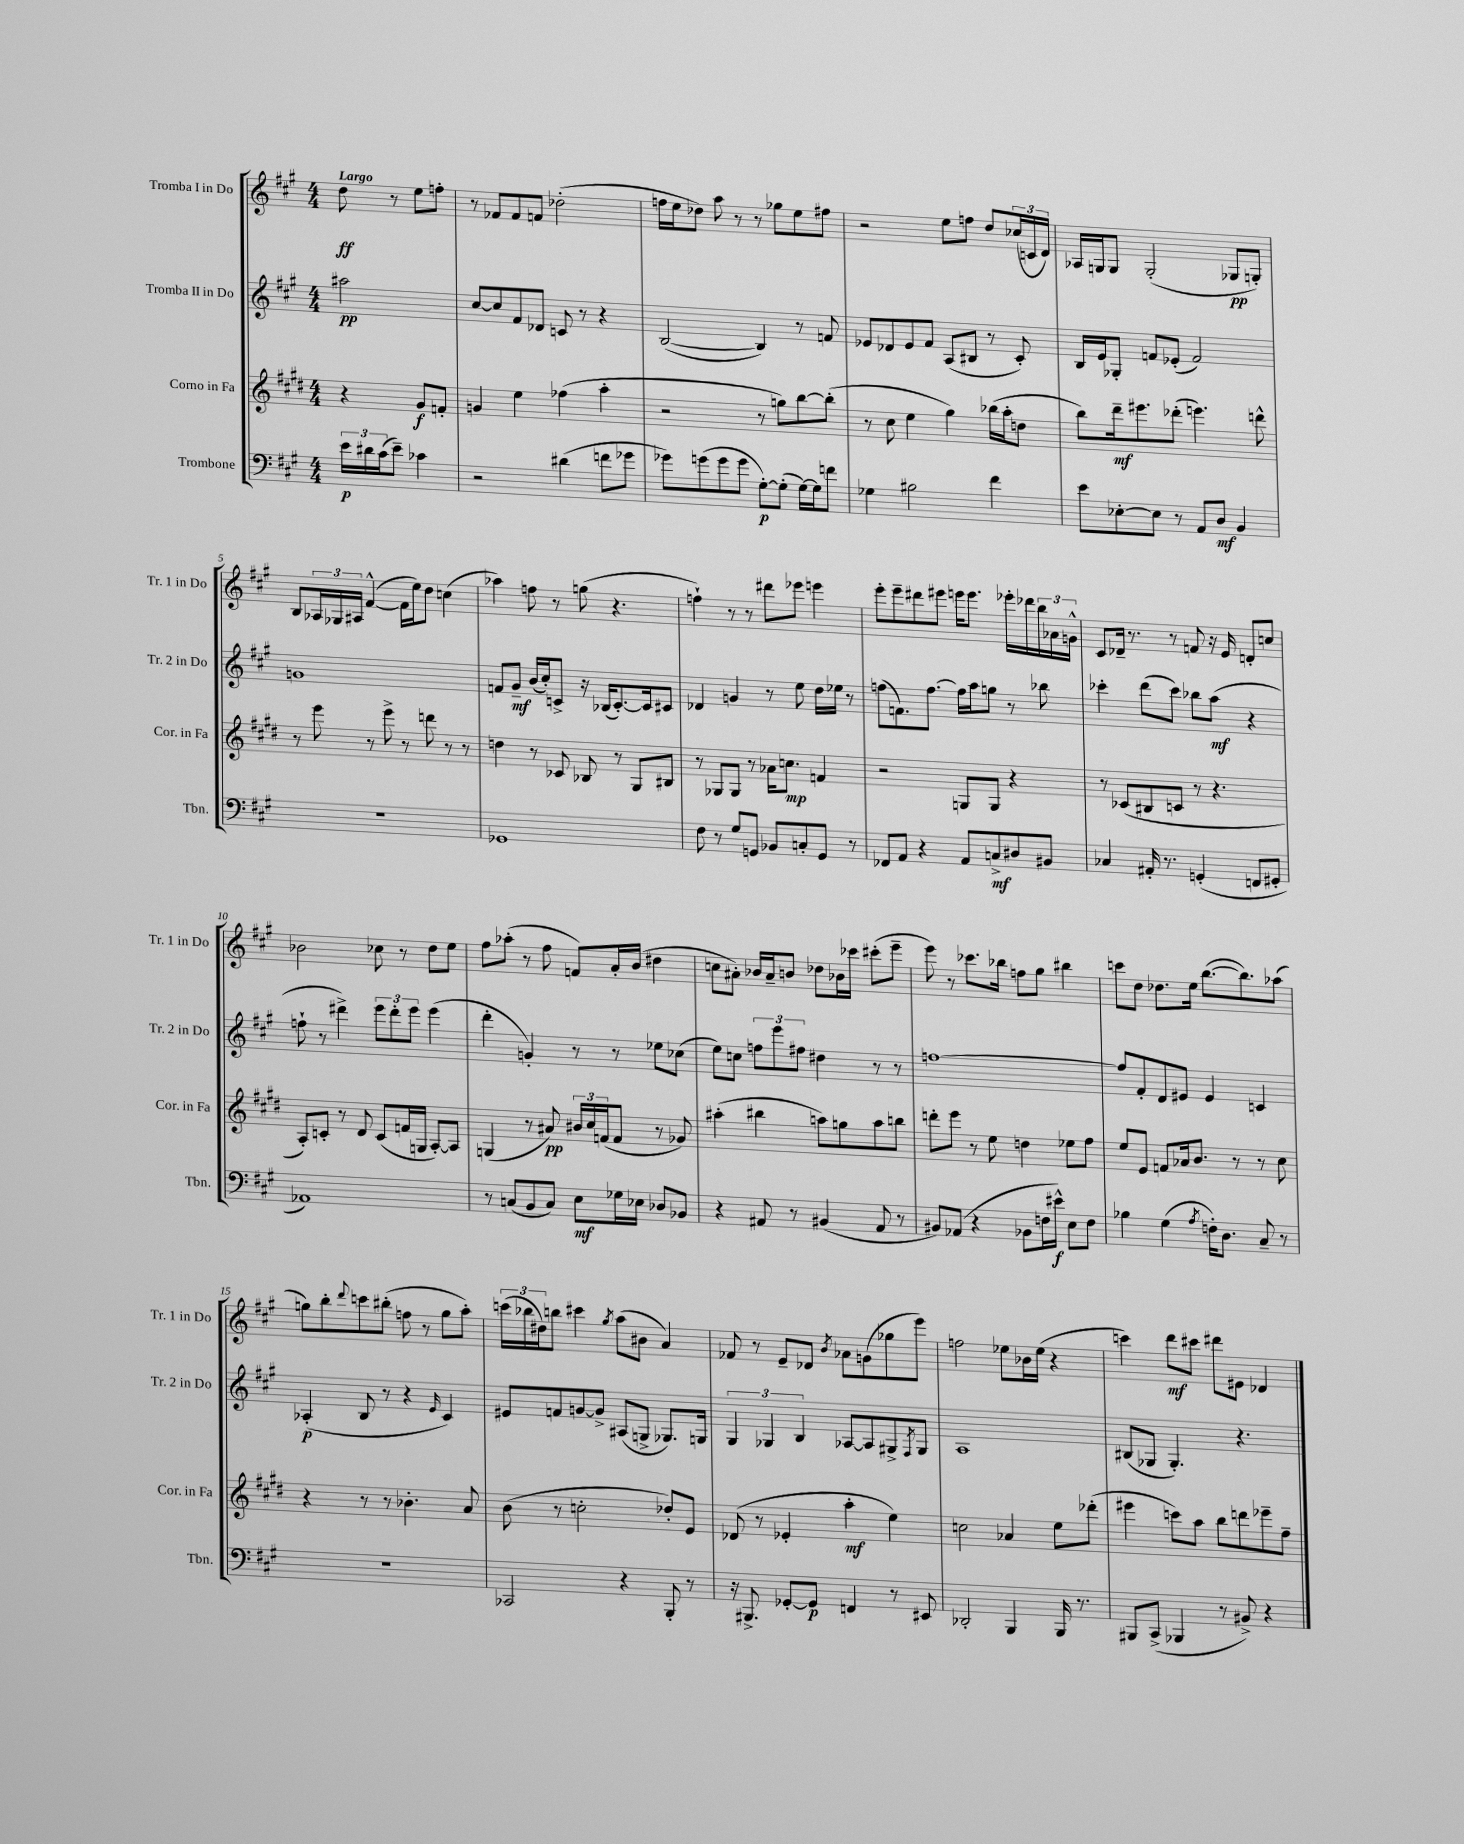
<<
\new StaffGroup <<
\new Staff = "s0" \with { instrumentName = "Tromba I in Do" shortInstrumentName = "Tr. 1 in Do" } {
    \clef treble \key a \major \numericTimeSignature \time 4/4 \partial 2 \tempo "Largo"
    d''8\ff r8 e''8 f''8-. |
    r8 fes'8 fes'8 f'8 des''2-.( |
    f''16 e''16 des''8) a''8 r8 r8 ges''8 e''8 fis''8 |
    r2 e''8 f''8 d''8 \tuplet 3/2 { ces''16( c'16 d'16) } |
    aes16 g16 g8 g2-.( ges8\pp g8-.) |
    b8 \tuplet 3/2 { aes16 ges16 ais16 } fis'4~-^( fis'16 e''16) d''8 c''4( |
    aes''4) f''8 r8 g''8( r4. |
    f''4-!) r8 r8 dis'''8 ees'''8 e'''4 |
    e'''8-. e'''8-- dis'''8 eis'''8 e'''16 e'''8. ees'''16-. des'''16 \tuplet 3/2 { b''16 aes'16 g'16-^ } |
    cis'8 des'16-- r8. r8 f'8 r16 e'16 d'8-. c''8 |
    bes'2 ces''8 r8 d''8 e''8 |
    fis''8 aes''8-.( r8 fis''8 f'8) a'16-. b'16( dis''4 |
    c''8 ais'8-.) bes'16 ais'16-- b'8 des''8 bes'16 ces'''16 cis'''8-.( e'''8-- |
    e'''8) r8 ces'''8. bes''16 f''8 gis''8 bis''4 |
    c'''8 d''8 des''8. e''16 b''8.~( b''8.) aes''8( |
    g''8) b''8-. \appoggiatura { d'''8 } c'''8 bis''8-.( f''8 r8 g''8 a''8-.) |
    \tuplet 3/2 { c'''16( bes''16 dis''16) } b''8 cis'''4 \acciaccatura { gis''8 } a''8( bis'8 a'4) |
    fes'8 r8 e'8-- des'8 \acciaccatura { b'8 } aes'8 g'8( ges''8 e'''8) |
    f''2 ees''8 bes'16 ees''16( r4 |
    c'''4) d'''8\mf cis'''8 dis'''8 eis'8 des'4 \bar "|." |
}
\new Staff = "s1" \with { instrumentName = "Tromba II in Do" shortInstrumentName = "Tr. 2 in Do" } {
    \clef treble \key a \major \numericTimeSignature \time 4/4 \partial 2
    ais''2\pp |
    cis''8~ cis''8 fis'8 des'8 c'8 r8 r4 |
    b2~( b4) r8 f'8 |
    ees'8 des'8 ees'8 fis'8 a8( bis8 r8 cis'8-.) |
    b16 e'16 ges8-. f'8 ees'8-.( f'2) |
    g'1 |
    f'8 gis'8--\mf b'16( cis''16-.) c'8-> r16 bes16( c'8.~-.) c'16 cis'8 |
    des'4 g'4 r8 e''8 d''16 ees''16 r8 |
    f''8( f'8.) f''8.~ f''16 a''16 g''8 r8 bes''8 |
    ces'''4-. d'''8( ces'''8) bes''8 a''8\mf( r4 |
    f''8-! r8 dis'''4->) \tuplet 3/2 { e'''8 dis'''8-. e'''8 } e'''4( |
    d'''4-. g'4-.) r8 r8 ees''8 ces''8( |
    e''8) c''8 \tuplet 3/2 { f''8 e'''8 fis''8 } dis''4 r8 r8 |
    f''1~ |
    f''8 fis'8-. d'8 eis'8 eis'4 c'4 |
    aes4-.\p( b8 r8 r4 \grace { e'16 } cis'4) |
    eis'8 f'8 g'8~ g'8-> ais8( g8-> ges8.) g16 |
    \tuplet 3/2 { gis4 ges4 b4 } aes8~ aes8 gis8-> \acciaccatura { fis8 } gis8 |
    a1 |
    bis8( ges8 ges4.-.) r4. \bar "|." |
}
\new Staff = "s2" \with { instrumentName = "Corno in Fa" shortInstrumentName = "Cor. in Fa" } {
    \clef treble \key e \major \numericTimeSignature \time 4/4 \partial 2
    r4 gis'8\f f'8-. |
    g'4 e''4 fes''4( a''4-. |
    r2 r8 g''8) b''8~ b''8-.( |
    r8 cis''8 e''4 gis''4) bes''16( a''16-. d''8 |
    b''8) dis'''16--\mf eis'''8. des'''8-.( e'''4.) d'''8-^ |
    r8 e'''8 r8 e'''8-> r8 d'''8 r8 r8 |
    d''4 r8 ces'8 bes8 r8 gis8 bis8 |
    r8 ges8 ges8 r8 aes'16 c''8.\mp f'4 |
    r2 g8 g8 r4 |
    r8 ces'8( bis8 c'8 r8 r4. |
    a8-.) c'8-. r8 dis'8 c'8( f'16 g16 a8~-.) a8 |
    g4( r8 ais'8\pp) \tuplet 3/2 { bis'16 cis''16 f'16( } f'8 r8 ges'8) |
    ais''4-.( bis''4 a''8) g''8 a''8 b''8 |
    d'''8-. e'''8 r8 e''8 d''4 ees''8 fis''8 |
    e''8 e'8 f'8 aes'16 b'8. r8 r8 cis''8 |
    r4 r8 r8 bes'4.-. a'8 |
    b'8( r8 c''2-. des''8-.) e'8 |
    des'8( r8 ees'4-. a''4-.\mf e''4) |
    c''2 aes'4 e''8 des'''8-.( |
    eis'''4 c'''8) a''8 b''8 d'''8 ees'''8-- fis''8-- \bar "|." |
}
\new Staff = "s3" \with { instrumentName = "Trombone" shortInstrumentName = "Tbn." } {
    \clef bass \key a \major \numericTimeSignature \time 4/4 \partial 2
    \tuplet 3/2 { e'16\p dis'16 cis'16( } e'8--) ces'4 |
    r2 dis'4( f'8 ges'8 |
    ges'8) g'8( g'8 g'8 gis8~-.\p) gis8-.( gis16~) gis16 f'8 |
    ges4 bis2 fis'4 |
    e'8 ees8~-. ees8 r8 a,8 d8\mf b,4 |
    r1 |
    ges,1 |
    fis8 r8 gis8 g,8 bes,8 c8-. g,8 r8 |
    fes,8 a,8 r4 a,8 c8->\mf dis8 bis,8 |
    ces4 ais,16-. r8. g,4-.( f,8 gis,8-. |
    aes,1) |
    r8 c8( b,8 c8) e8\mf ges16 ees16 des8 bes,8 |
    r4 ais,8 r8 bis,4( ais,8 r8 |
    bis,8) aes,8( r4 bes,8 f16 eis'16-^\f) e8 f8 |
    bes4 gis4( \acciaccatura { a8 } f16-.) d8. cis8-- r8 |
    R1 |
    ces,2 r4 b,,8-. r8 |
    r16 bis,,8.-> ges,8~-. ges,8\p f,4 r8 eis,8 |
    des,2-. b,,4 b,,16 r8. |
    bis,,8 cis,8->( bes,,4 r8 bis,8->) r4 \bar "|." |
}
>>
>>
